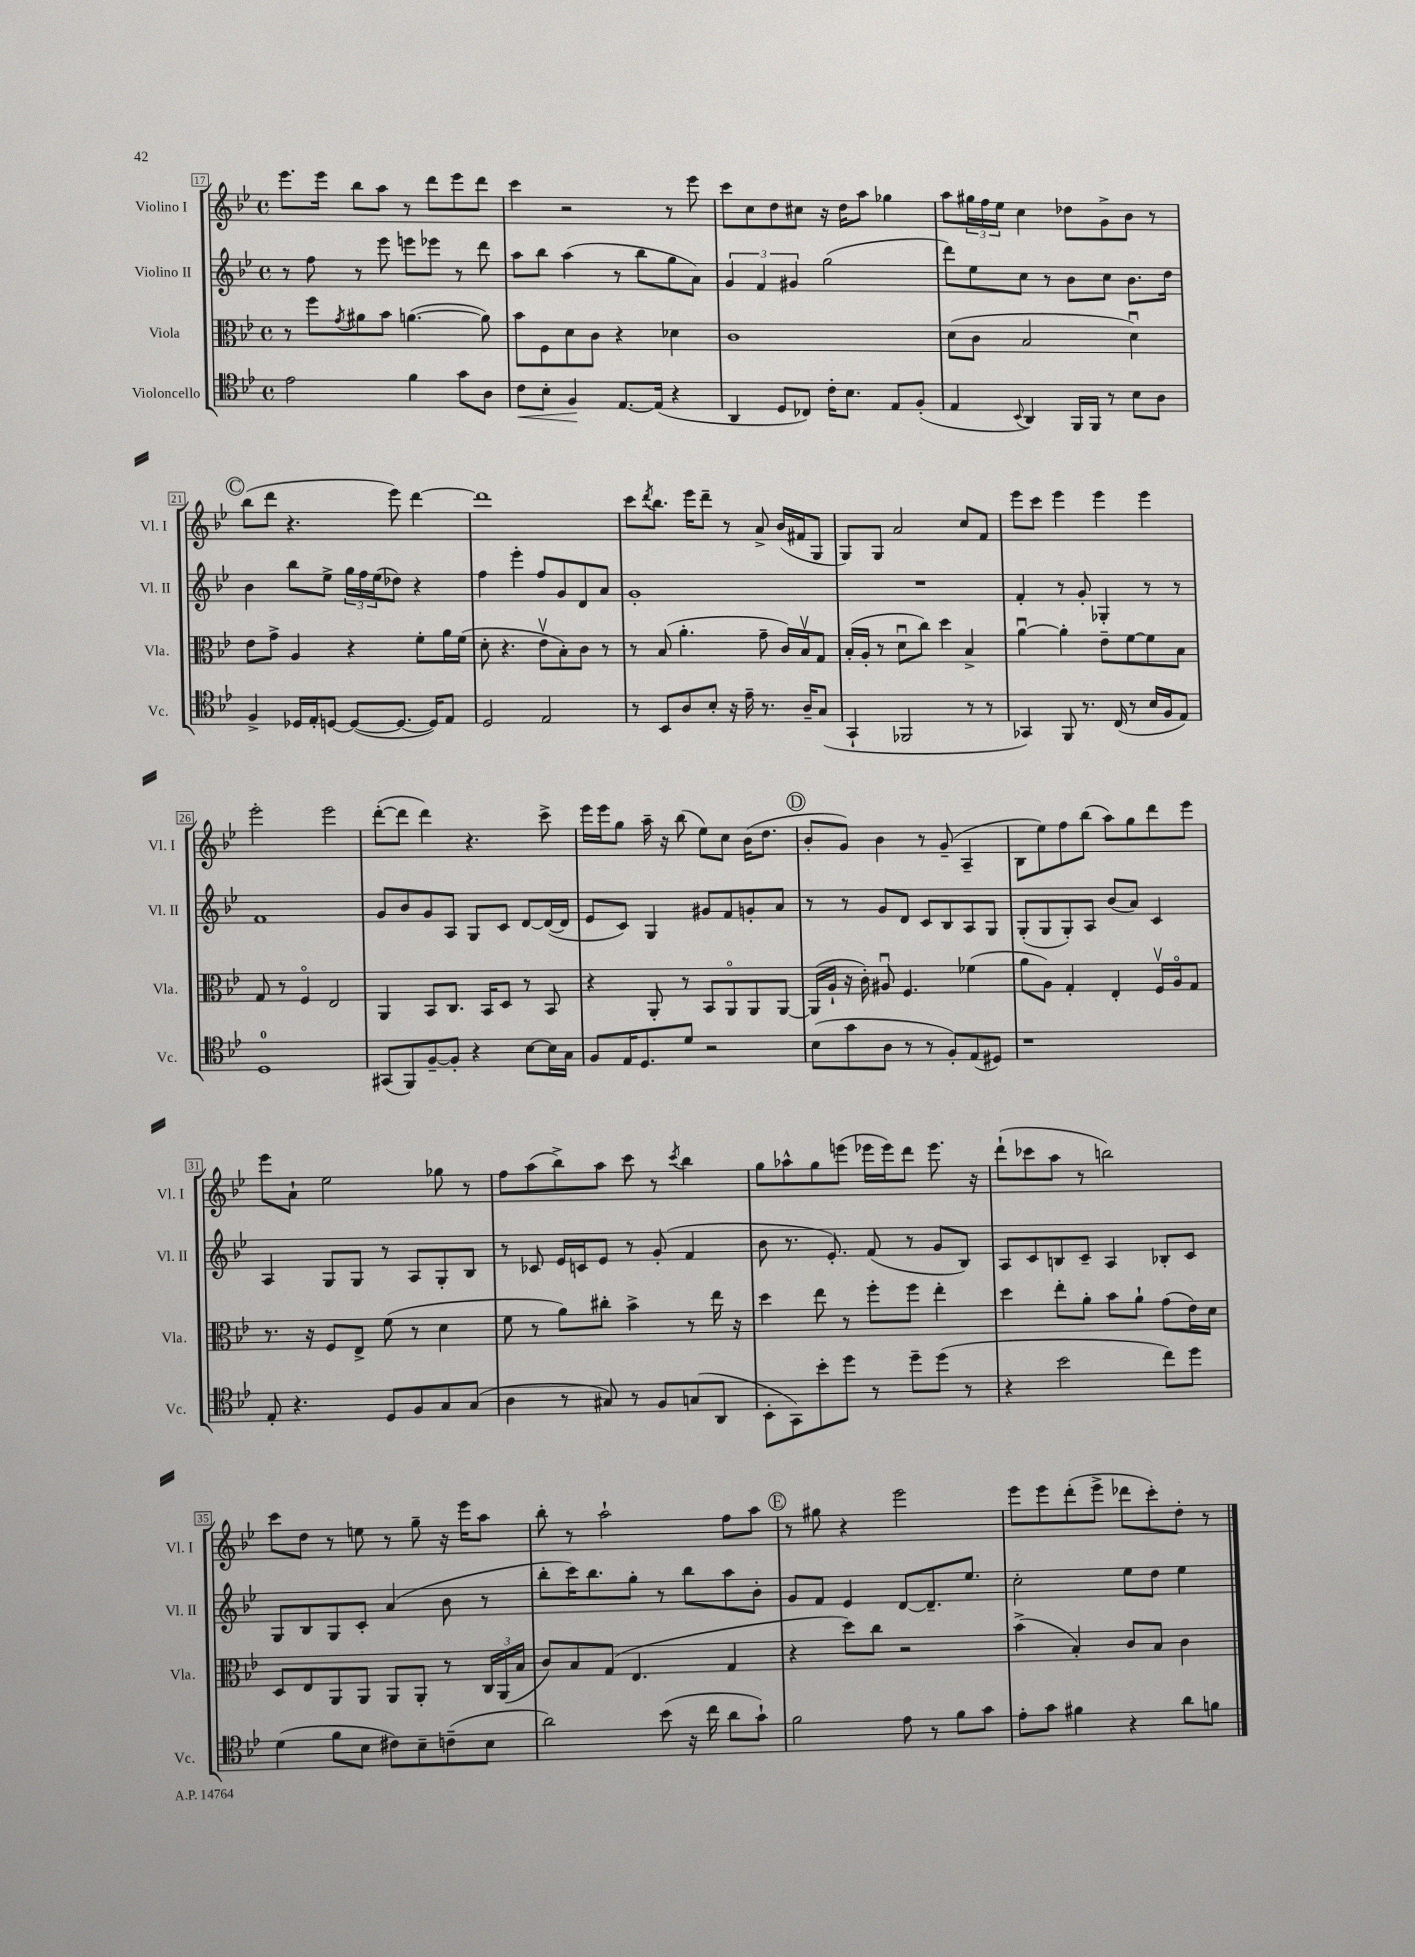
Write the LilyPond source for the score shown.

<<
\new StaffGroup <<
\new Staff = "s0" \with { instrumentName = "Violino I" shortInstrumentName = "Vl. I" } {
    \clef treble \key bes \major \defaultTimeSignature \time 4/4
    ees'''8. ees'''16 bes''8 a''8 r8 d'''8 ees'''8 d'''8 |
    c'''4 r2 r8 ees'''8 |
    c'''8 c''8 d''8 cis''8 r16 d''16 a''8 ges''4 |
    a''8 \tuplet 3/2 { gis''16 f''16 ees''16 } c''4 des''8 g'8-> bes'8 r8 |
    \mark \markup { \circle "C" } bes''8( d'''8 r4. ees'''8) d'''4~ |
    d'''1 |
    c'''8 \acciaccatura { d'''8 } bes''8. ees'''16 d'''8-- r8 a'8-> bes'16( fis'16 g8 |
    g8) g8 a'2 c''8 f'8 |
    ees'''8 c'''8 ees'''4 ees'''4 ees'''4 |
    ees'''2-. ees'''2 |
    d'''8~-.( d'''8 d'''4) r4. c'''8-> |
    ees'''16 ees'''16 g''8 a''16-- r16 bes''8( ees''8) c''8 bes'16( d''8. |
    \mark \markup { \circle "D" } bes'8-. g'8) bes'4 r8 g'8--( a4-- |
    bes8 ees''8) f''8 bes''8( a''8) g''8 d'''8 ees'''8 |
    ees'''8 a'8-! ees''2 ges''8 r8 |
    f''8 a''8( bes''8->) a''8 c'''8 r8 \acciaccatura { c'''8 } bes''4 |
    g''8 aes''8-^ g''8 e'''8( ees'''16 ees'''16) d'''8 ees'''8. r16 |
    d'''8-!( ces'''8 a''8 r8 b''2) |
    c'''8 d''8 r8 e''8 r8 g''8-- r16 ees'''16 a''8 |
    bes''8-. r8 a''2-! f''8 a''8 |
    \mark \markup { \circle "E" } r8 gis''8 r4 ees'''2 |
    ees'''8 ees'''8 d'''8-.( ees'''8-> des'''8 c'''8-.) d''8-. r8 \bar "|." |
}
\new Staff = "s1" \with { instrumentName = "Violino II" shortInstrumentName = "Vl. II" } {
    \clef treble \key bes \major \defaultTimeSignature \time 4/4
    r8 f''8 r8 ees'''8 e'''8 ees'''8 r8 d'''8 |
    a''8 bes''8 a''4( r8 bes''8 g''8 a'8) |
    \tuplet 3/2 { g'4 f'4 gis'4 } g''2( |
    d'''8) ees''8 c''8 r8 bes'8 c''8 bes'8. d''16 |
    \mark \markup { \circle "C" } bes'4 bes''8 ees''8-> \tuplet 3/2 { g''16 f''16 ees''16( } des''8) r4 |
    f''4 ees'''4-. f''8 g'8 d'8 a'8 |
    g'1-. |
    R1 |
    f'4-. r8 g'8-. ges4-. r8 r8 |
    f'1 |
    g'8 bes'8 g'8 a8 g8 c'8 d'8~ d'16~( d'16 |
    ees'8 c'8) g4 gis'8 f'8 g'8-. a'8 |
    \mark \markup { \circle "D" } r8 r8 g'8 d'8 c'8 bes8 a8 g8 |
    g8-.( g8 g8-.) a8 bes'8( a'8) c'4 |
    a4 g8 g8 r8 a8 g8-. bes8 |
    r8 ces'8 ees'16 c'16 ees'8 r8 g'8-.( f'4 |
    bes'8 r8. ees'8.-.) f'8( r8 g'8 bes8) |
    a8 c'8 b8 c'8-- a4 bes8-. c'8 |
    g8 bes8 g8 c'8-. a'4( bes'8 r8 |
    bes''8-. c'''16) bes''8. g''8-. r8 bes''8 a''8 bes'8-. |
    \mark \markup { \circle "E" } g'8 f'8 ees'4 d'8~ d'8.-- ees''8. |
    c''2-. ees''8 d''8 ees''4 \bar "|." |
}
\new Staff = "s2" \with { instrumentName = "Viola" shortInstrumentName = "Vla." } {
    \clef alto \key bes \major \defaultTimeSignature \time 4/4
    r8 f''8 \acciaccatura { g'8 } ais'8 bes'8 a'4.~( a'8) |
    bes'8 f8 d'8 c'8 r4 des'4 |
    c'1 |
    d'8( c'8 bes2 d'4\downbow) |
    \mark \markup { \circle "C" } ees'8 g'8-> a4 r4 f'8-. a'16 f'16( |
    d'8-. r4. ees'8\upbow bes8-.) c'8 r8 |
    r8 bes8( a'4.-. g'8-- c'16) bes16\upbow g8 |
    bes16-.( a16-. r8 d'8\downbow c''8) d''4 bes4-> |
    a'4~\downbow a'4-. ees'8-- f'8~ f'8 bes8 |
    g8 r8 f4\flageolet ees2 |
    a,4 bes,8 c8. bes,16 d8 r8 bes,8 |
    r4 a,8-. r8 bes,8 a,8\flageolet a,8 a,8~ |
    \mark \markup { \circle "D" } a,16( a16-! r16 c'16-.) ais8\downbow f4. fes'4( |
    a'8 a8) g4-. ees4-. f16\upbow a16\flageolet g8 |
    r8. r16 f8 ees8-> f'8( r8 d'4 |
    f'8 r8 a'8) cis''8-. bes'4-> r8 ees''16 r16 |
    d''4 ees''8 r8 f''8-. f''8 ees''4-. |
    d''4 ees''8-. a'8-. bes'8 a'8-! g'8( ees'16) d'16 |
    d8 ees8 a,8 a,8 a,8 a,8-. r8 \tuplet 3/2 { c16 a,16( bes16 } |
    c'8) bes8 g8( ees4. g4 |
    \mark \markup { \circle "E" } r4 d''8) c''8 r2 |
    bes'4->( bes4-.) c'8 bes8 c'4 \bar "|." |
}
\new Staff = "s3" \with { instrumentName = "Violoncello" shortInstrumentName = "Vc." } {
    \clef tenor \key bes \major \defaultTimeSignature \time 4/4
    ees'2 f'4 g'8 a8 |
    c'8\< bes8-. f4\! ees8.~ ees16( r4 |
    a,4 d8 ces8) c'16-. bes8. ees8 f8-.( |
    ees4 \appoggiatura { bes,8 } a,4) f,16 f,16 r8 bes8 a8 |
    \mark \markup { \circle "C" } f4-> des16 ees16-. d8~ d8~( d8.~ d16) ees8 |
    d2 ees2 |
    r8 bes,8 a8 bes8-. r16 ees'16-- r8. a16-- g8( |
    g,4-! fes,2 r8 r8 |
    ges,4) f,8 r8. c16( r8 bes16 f16 ees8) |
    d1-0 |
    gis,8( f,8) f8~-- f8-. r4 bes8~ bes16 g16 |
    f8 ees16 d8. d'8 r2 |
    \mark \markup { \circle "D" } bes8( g'8 a8 r8 r8 f8-.) ees8( dis8) |
    r1 |
    ees8-. r4. d8 f8 g8 g8( |
    a4 r8 gis8) r8 f8 g8( a,8 |
    bes,8-. g,8) bes'8-. d''8 r8 d''8-- d''8( r8 |
    r4 bes'2 c''8) d''8 |
    d'4( f'8 bes8 cis'8) bes8-- c'8--( bes8 |
    a'2) bes'8( r16 c''16 a'8 g'8-!) |
    \mark \markup { \circle "E" } f'2 ees'8 r8 f'8 g'8 |
    ees'8-. g'8 fis'4 r4 a'8 f'8 \bar "|." |
}
>>
>>
\layout { \context { \Score currentBarNumber = #17 \override BarNumber.stencil = #(make-stencil-boxer 0.1 0.3 ly:text-interface::print) } }
